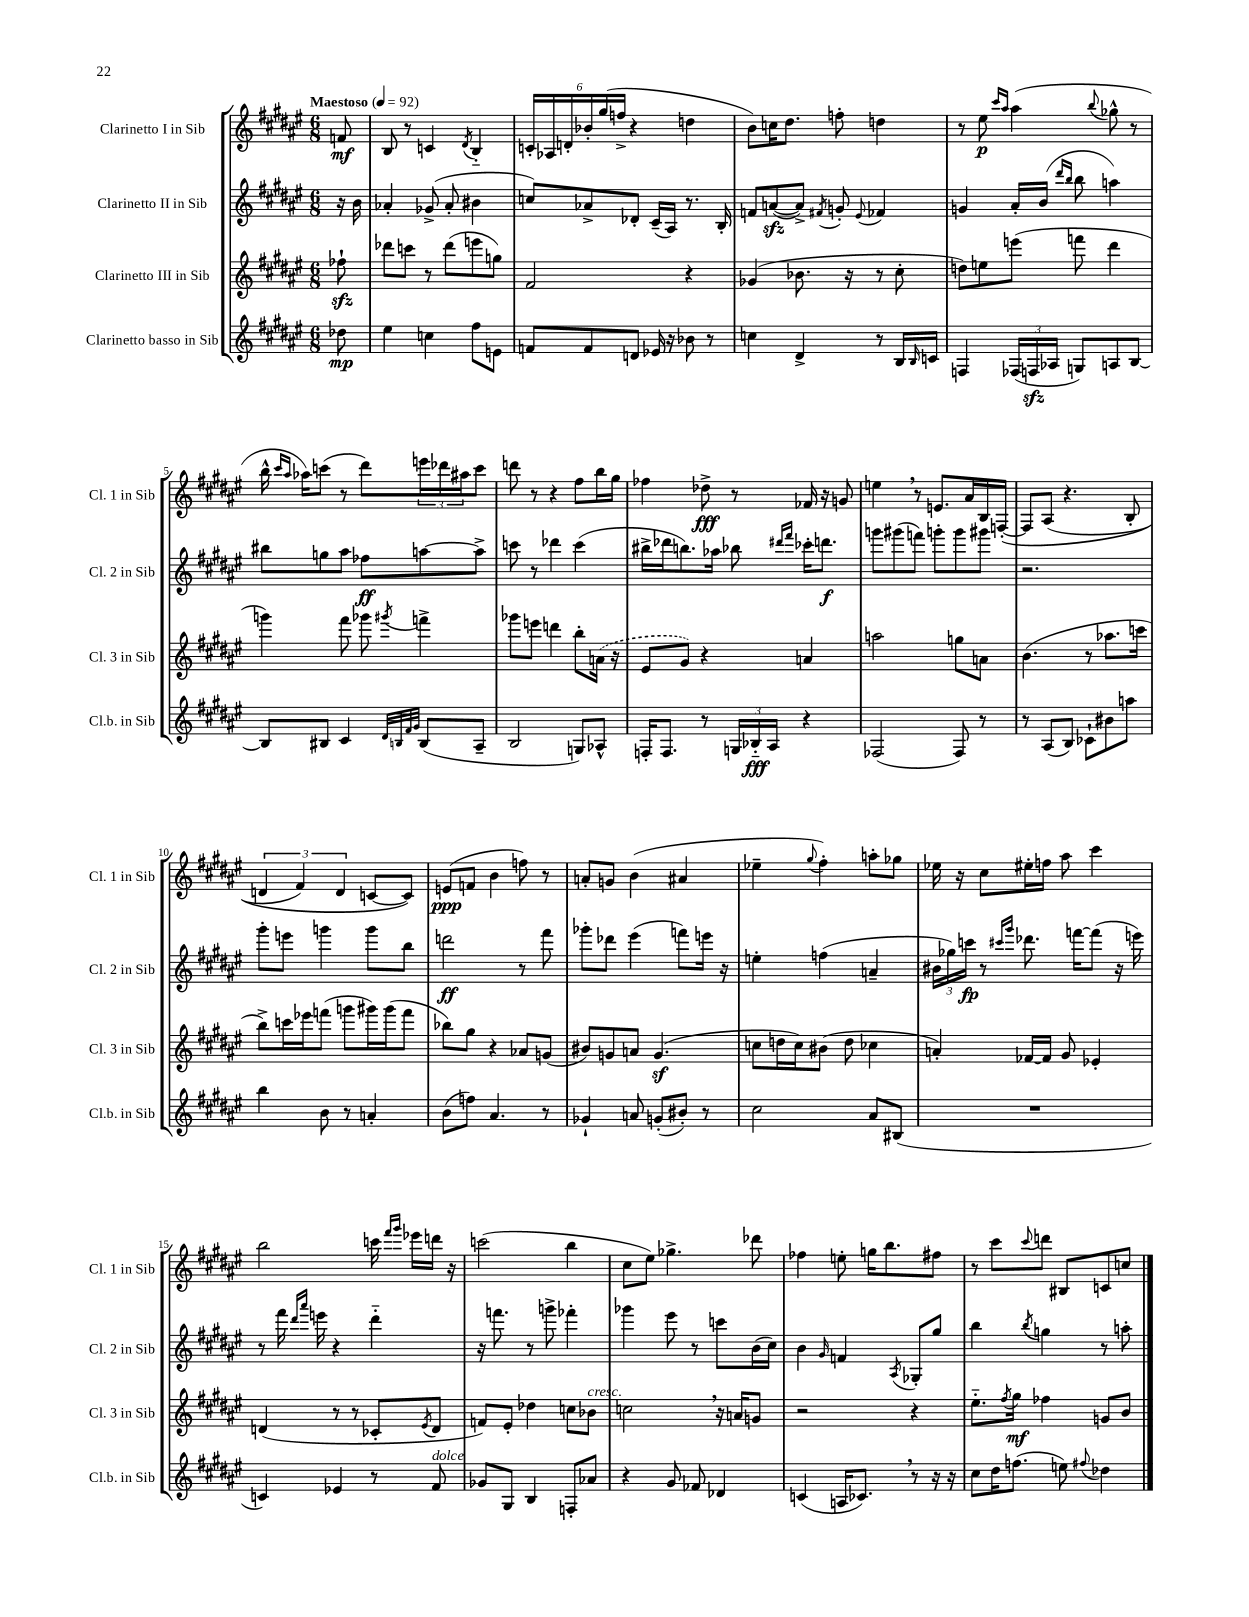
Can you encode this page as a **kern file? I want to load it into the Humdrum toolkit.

**kern	**dynam	**kern	**dynam	**kern	**dynam	**kern	**dynam
*part4	*part4	*part3	*part3	*part2	*part2	*part1	*part1
*staff4	*staff4	*staff3	*staff3	*staff2	*staff2	*staff1	*staff1
*I"Clarinetto basso in Sib	*	*I"Clarinetto III in Sib	*	*I"Clarinetto II in Sib	*	*I"Clarinetto I in Sib	*
*I'Cl.b. in Sib	*	*I'Cl. 3 in Sib	*	*I'Cl. 2 in Sib	*	*I'Cl. 1 in Sib	*
*clefG2	*	*clefG2	*	*clefG2	*	*clefG2	*
*k[f#c#g#d#a#e#]	*	*k[f#c#g#d#a#e#]	*	*k[f#c#g#d#a#e#]	*	*k[f#c#g#d#a#e#]	*
*M6/8	*	*M6/8	*	*M6/8	*	*M6/8	*
*MM92	*	*MM92	*	*MM92	*	*MM92	*
=	=	=	=	=	=	=	=
!	!	!	!	!	!	!LO:TX:a:B:t=Maestoso	!
8dd-X\	mp	8ff-Xzz`\	.	16r	.	8fn/	mf
.	.	.	.	16b\	.	.	.
=1	=1	=1	=1	=1	=1	=1	=1
4ee#\	.	8ddd-X\L	.	4a-X'/	.	8B/	.
.	.	8cccn\J	.	.	.	8r	.
4ccn\	.	8r	.	(8g-X^/	.	4cn/	.
.	.	(8ddd-\L	.	8a-'/	.	.	.
.	.	.	.	.	.	8qd#/	.
8ff#\L	.	8eeen\	.	4b#X\	.	4B/	.
8en\J	.	8ggn\J)	.	.	.	.	.
=2	=2	=2	=2	=2	=2	=2	=2
8fn/L	.	2f#/	.	8ccn/L)	.	24cn'/LL	.
.	.	.	.	.	.	24A-X/	.
.	.	.	.	.	.	24dn'/	.
8f/	.	.	.	8a-X^/	.	24b-X'/	.
.	.	.	.	.	.	(24gg#/	.
.	.	.	.	.	.	24ffn^/JJ	.
8dn/J	.	.	.	8d-X'/J	.	4r	.
16e-X/	.	.	.	(16c#~/LL	.	.	.
16r	.	.	.	16A#/JJ)	.	.	.
8b-X\	.	4r	.	8.r	.	4ddn\	.
8r	.	.	.	.	.	.	.
.	.	.	.	16B'/	.	.	.
=3	=3	=3	=3	=3	=3	=3	=3
4ccn\	.	(4g-X/	.	8fn/L	.	8b\L)	.
.	.	.	.	([8anzz/	.	16ccn\K	.
.	.	.	.	.	.	8.dd#\J	.
4d#^/	.	8.b-X\	.	8a^/J])	.	.	.
.	.	.	.	8qf#X/	.	.	.
.	.	.	.	8gn'/	.	8ffn'\	.
.	.	16r	.	.	.	.	.
.	.	.	.	8qqe#/	.	.	.
8r	.	8r	.	4f-X/	.	4ddn\	.
16B/LL	.	8cc#'\	.	.	.	.	.
16qqB/	.	.	.	.	.	.	.
16cn/JJ	.	.	.	.	.	.	.
=4	=4	=4	=4	=4	=4	=4	=4
4Fn/	.	8ddn\L)	.	4gn/	.	8r	.
.	.	8een\	.	.	.	8ee#\	p
.	.	.	.	.	.	16qqccc#/LL	.
.	.	.	.	.	.	16qqaa#/JJ	.
(24F-X/LL	.	(8eeen\J	.	16a#'/LL	.	(4aa#\	.
24Fnzz/	.	.	.	.	.	.	.
.	.	.	.	(16b/JJ	.	.	.
24A-X/JJ	.	.	.	.	.	.	.
.	.	.	.	16qqddd#/LL	.	.	.
.	.	.	.	16qqbb/JJ	.	.	.
8Gn/L)	.	8fffn\	.	8bb\	.	.	.
.	.	.	.	.	.	8qqbb/	.
8An/	.	4ddd#\	.	4aan\)	.	8gg-X^^\	.
[8B/J	.	.	.	.	.	8r	.
!!LO:LB:g=z
=5	=5	=5	=5	=5	=5	=5	=5
8B/L]	.	4gggn\)	.	8bb#X\L	.	16bb^^\	.
.	.	.	.	.	.	16qqccc#/LL	.
.	.	.	.	.	.	16qqaa#/JJ	.
.	.	.	.	.	.	16aa-X\KL)	.
8B#X/J	.	.	.	8ggn\	.	(8cccn\J	.
4c#/	.	8fff#\	.	8aa#\J	.	8r	.
.	.	8ggg-X\	.	8ff-X\L	ff	8ddd#\L)	.
32qqd#/LLL	.	.	.	.	.	.	.
32qqBn/	.	.	.	.	.	.	.
32qqf#/	.	.	.	.	.	.	.
32qqg#/JJJ	.	8qggg#X/	.	.	.	.	.
(8B/L	.	4fffn^\	.	[8aan\	.	24eeen\L	.
.	.	.	.	.	.	24ddd-X\	.
.	.	.	.	.	.	24aa#X\J	.
8A#~/J	.	.	.	8aa^\J]	.	8ccc\J	.
=6	=6	=6	=6	=6	=6	=6	=6
2B/	.	8ggg-X\L	.	8cccn\	.	8dddn\	.
.	.	8eeen\J	.	8r	.	8r	.
.	.	4dddn\	.	4ddd-X\	.	4r	.
8Gn/L)	.	8bb'\L	.	(4ccc\	.	8ff#\L	.
8A-X^^/J	.	(16an\Jk	.	.	.	16bb\L	.
.	.	16r	.	.	.	16gg#\JJ	.
=7	=7	=7	=7	=7	=7	=7	=7
16Fn'/KL	.	8e#/L	.	16bb#X^\LL	.	4ff-X\	.
8.F/J	.	.	.	16ddd-X\J	.	.	.
.	.	8g#/J)	.	8.bbn\)	.	.	.
8r	.	4r	.	.	.	8dd-X^\	fff
.	.	.	.	16aa-X\Jk	.	.	.
24Gn/LL	.	.	.	8bb-X\	.	8r	.
24B-X/	fff	.	.	.	.	.	.
24A#/JJ	.	.	.	.	.	.	.
.	.	.	.	16qqddd#X/LL	.	.	.
.	.	.	.	16qqfff#/JJ	.	.	.
4r	.	4an/	.	16ccc-X'\KL	.	16f-X/	.
.	.	.	.	8.dddn\J	f	16r	.
.	.	.	.	.	.	8gn/	.
=8	=8	=8	=8	=8	=8	=8	=8
(2F-X/	.	2aan\	.	8gggn\L	.	4een,\	.
.	.	.	.	(8ggg#X\	.	.	.
.	.	.	.	8fffn\J)	.	8r	.
.	.	.	.	8gggn'\L	.	8.en/L	.
8F-/)	.	8ggn\L	.	8ggg\	.	.	.
.	.	.	.	.	.	16a#/L	.
8r	.	8an\J	.	8ggg#X\J	.	16B/	.
.	.	.	.	.	.	([16Fn'/JJ	.
=9	=9	=9	=9	=9	=9	=9	=9
8r	.	(4.b\	.	2.r	.	8F/L]	.
(8A#/L	.	.	.	.	.	(8A#/J	.
8B/J)	.	.	.	.	.	4.r	.
8c-X`\L	.	8r	.	.	.	.	.
8b#X\	.	8.aa-X\L	.	.	.	.	.
8aan\J	.	.	.	.	.	8B'/	.
.	.	16cccn\Jk	.	.	.	.	.
!!LO:LB:g=z
=10	=10	=10	=10	=10	=10	=10	=10
4bb\	.	8bb^\L)	.	8ggg#'\L	.	6dn/	.
.	.	16cccn\L	.	8eeen\J	.	.	.
.	.	.	.	.	.	6f#/)	.
.	.	16eee-X\J	.	.	.	.	.
8b\	.	(8fffn\J	.	4gggn\	.	.	.
.	.	.	.	.	.	6d/	.
8r	.	8gggn\L	.	.	.	.	.
4an'/	.	16ggg#X\L)	.	8ggg\L	.	[8cn/L	.
.	.	(16ggg#\J	.	.	.	.	.
.	.	8fff\J	.	8bb\J	.	8c/J])	.
=11	=11	=11	=11	=11	=11	=11	=11
(8b\L	.	8bb-X\L)	.	2dddn\	ff	(8en/L	ppp
8ffn\J)	.	8gg#\J	.	.	.	8fn/J	.
4.a#/	.	4r	.	.	.	4b\	.
.	.	8a-X/L	.	8r	.	8ffn\)	.
8r	.	(8gn/J	.	8fff#\	.	8r	.
=12	=12	=12	=12	=12	=12	=12	=12
4g-X`/	.	8b#X/L)	.	8ggg-X'\L	.	8an'/L	.
.	.	8gn/	.	8ddd-X\J	.	8gn/J	.
8an/	.	8an/J	.	(4eee#\	.	(4b\	.
(8gn'/L	.	(4.gz/	.	.	.	.	.
8b#X'/J)	.	.	.	8fffn\L)	.	4a#X/	.
8r	.	.	.	16eeen\Jk	.	.	.
.	.	.	.	16r	.	.	.
=13	=13	=13	=13	=13	=13	=13	=13
2cc#\	.	8ccn\L	.	4een'\	.	4ee-X~\	.
.	.	16ddn\L	.	.	.	.	.
.	.	16cc\J)	.	.	.	.	.
.	.	.	.	.	.	8qqgg#/	.
.	.	(8b#X\J	.	(4ffn\	.	4ff#'\)	.
.	.	8dd\	.	.	.	.	.
8a#/L	.	4cc-X\	.	4an~/	.	8aan'\L	.
(8B#X/J	.	.	.	.	.	8gg-X\J	.
=14	=14	=14	=14	=14	=14	=14	=14
2.r	.	4an'/)	.	24b#X\LL	.	16ee-X\	.
.	.	.	.	24gg-X\)	.	.	.
.	.	.	.	.	.	16r	.
.	.	.	.	24cccn\JJ	fp	.	.
.	.	.	.	8r	.	8cc#\L	.
.	.	.	.	16qqccc#X/LL	.	.	.
.	.	.	.	16qqggg#/JJ	.	.	.
.	.	[16f-X/LL	.	8.ddd-X\	.	16ee#X'\L	.
.	.	16f-/JJ]	.	.	.	16ffn\JJ	.
.	.	8g#/	.	.	.	8aa#\	.
.	.	.	.	[16fffn\KL	.	.	.
.	.	4e-X'/	.	(8fff\J]	.	4ccc#\	.
.	.	.	.	16r	.	.	.
.	.	.	.	16eeen\)	.	.	.
!!LO:LB:g=z
=15	=15	=15	=15	=15	=15	=15	=15
4cn/)	.	(4dn/	.	8r	.	2bb\	.
.	.	.	.	16fff#\	.	.	.
.	.	.	.	16qqddd#/LL	.	.	.
.	.	.	.	16qqaaa#/JJ	.	.	.
.	.	.	.	16eeen\	.	.	.
4e-X/	.	8r	.	4r	.	.	.
.	.	8r	.	.	.	.	.
8r	.	8c-X'/L	.	4ddd#\	.	16cccn\	.
.	.	.	.	.	.	16qqfff#/LL	.
.	.	.	.	.	.	16qqggg#/JJ	.
.	.	.	.	.	.	16eee-X\LL	.
.	.	8qe#/	.	.	.	.	.
!LO:TX:a:i:t=dolce	!	!	!	!	!	!	!
8f#/	.	8d/J	.	.	.	16dddn\JJ	.
.	.	.	.	.	.	16r	.
=16	=16	=16	=16	=16	=16	=16	=16
8g-X/L	.	8fn/L)	.	16r	.	(2cccn\	.
.	.	.	.	8.fffn\	.	.	.
8G#/J	.	8e#'/J	.	.	.	.	.
4B/	.	4dd-X\	.	8r	.	.	.
.	.	.	.	8gggn^\	.	.	.
8Fn'/L	.	8ccn\L	.	4fff-X'\	.	4bb\	.
!	!	!LO:TX:a:i:t=cresc.	!	!	!	!	!
8a-X/J	.	8b-X\J	.	.	.	.	.
=17	=17	=17	=17	=17	=17	=17	=17
4r	.	2ccn,\	.	4ggg-X\	.	8cc#\L	.
.	.	.	.	.	.	8ee#\J)	.
8g#/	.	.	.	8eee#\	.	4.gg-X^\	.
8f-X/	.	.	.	8r	.	.	.
4d-X/	.	16r	.	8cccn\L	.	.	.
.	.	16an/KL	.	.	.	.	.
.	.	8gn/J	.	(16b\L	.	8ddd-X\	.
.	.	.	.	16cc#\JJ)	.	.	.
=18	=18	=18	=18	=18	=18	=18	=18
(4cn/	.	2r	.	4b\	.	4ff-X\	.
.	.	.	.	16qqg#/	.	.	.
16An/KL	.	.	.	4fn/	.	8een'\	.
8.c-X,/J)	.	.	.	.	.	.	.
.	.	.	.	.	.	16ggn\KL	.
.	.	.	.	.	.	8.bb\	.
.	.	.	.	8qA#/	.	.	.
8r	.	4r	.	8G-X'/L	.	.	.
16r	.	.	.	8gg#/J	.	8ff#X\J	.
16r	.	.	.	.	.	.	.
=19	=19	=19	=19	=19	=19	=19	=19
8cc#\L	.	8.ee#\L	.	4bb\	.	8r	.
16dd#\K	.	.	.	.	.	8ccc#\L	.
.	.	8qff#/	.	.	.	.	.
(8.ffn\J	.	16gg#\Jk	mf	.	.	.	.
.	.	.	.	8qbb/	.	8qqccc#/	.
.	.	4ff-X\	.	4ggn\	.	8dddn\J	.
8een\)	.	.	.	.	.	8B#X/L	.
8qqff#X/	.	.	.	.	.	.	.
4dd-X\	.	8gn/L	.	8r	.	8cn/	.
.	.	8b/J	.	8aan'\	.	8ccn/J	.
==	==	==	==	==	==	==	==
*-	*-	*-	*-	*-	*-	*-	*-
